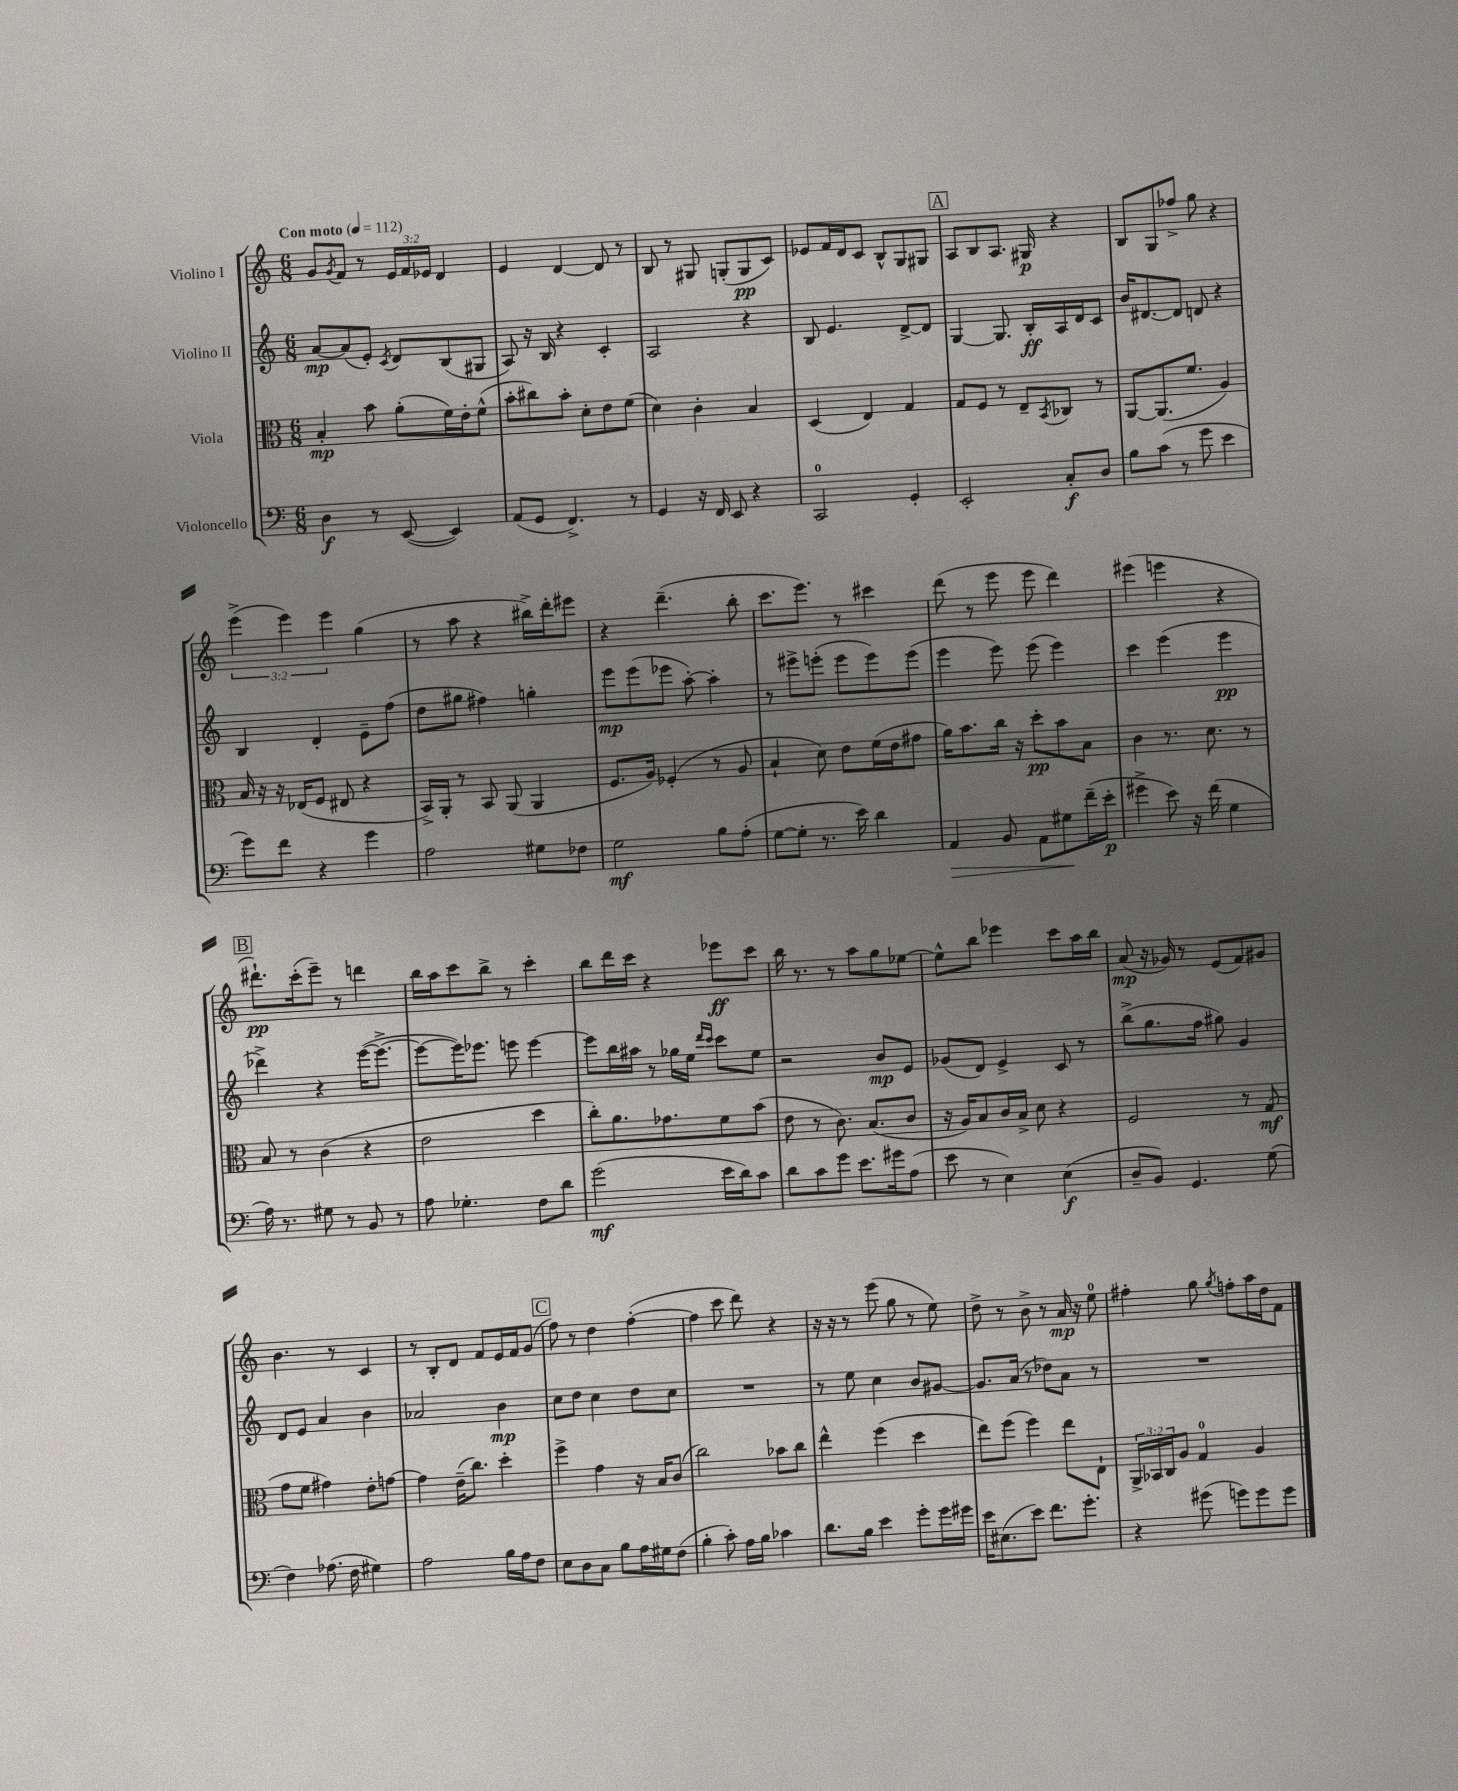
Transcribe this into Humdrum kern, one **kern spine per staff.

**kern	**kern	**kern	**kern
*staff4	*staff3	*staff2	*staff1
*clefF4	*clefC3	*clefG2	*clefG2
*k[]	*k[]	*k[]	*k[]
*M6/8	*M6/8	*M6/8	*M6/8
*MM112	*MM112	*MM112	*MM112
4D\	4B'/	[8a/L	8g/L
.	.	.	8qg/
.	.	(8a/]	8f/J
8r	8b\	8e'/J)	8r
.	.	8qc/	.
([8EE/	(8a'\L	8d/L	24e/LL
.	.	.	24f/
.	.	.	24e-/JJ
4EE/])	16f\L)	(8B/	4d/
.	16e'\J	.	.
.	(8f^^\J	8G#/J	.
=	=	=	=
(8AA/L	8b'\L	8A/)	4e/
8GG/J	8cc#\)	16r	.
.	.	16B/	.
4.FF^/)	8b'\J	4r	[4d/
.	8d'\L	.	.
.	8e\	4c'/	8d/]
8r	(8f\J	.	8r
=	=	=	=
4GG/	4d\)	2A/	8B/
.	.	.	8r
16r	4c'\	.	8G#/
16FF/	.	.	.
8EE/	.	.	(8G'/L
4r	4B/	4r	8G/
.	.	.	8c/J)
=	=	=	=
2CC/	(4D/	8B/	8e-/L
.	.	4.e/	16f/L
.	.	.	16d/J
.	4E/)	.	8c/J
.	.	.	8B^^/L
4GG'/	4G/	[8d^/L	8G/
.	.	8d/]J	8G#/J
=	=	=	=
2EE'/	8G/L	[4G/	8A/L
.	8F/J	.	8B/
.	8r	8.G/]	8.A/J
.	8E~/L	.	.
.	.	16B'/LL	16G#/
.	8qBB/	.	.
8C'/L	8C-/J	16A/	4r
.	.	16d/J	.
8D/J	8r	8c/J	.
=	=	=	=
8B\L	[8AA/L	16b/LK	8B/L
.	.	[8.d#/	.
(8c\J	(8.AA/]	.	8G/
8r	.	8d#/]J	8ff-^/J
.	8.f/J	.	.
8g\	.	8d/	8gg\
4e\	4A/)	4r	4r
=	=	=	=
8g\L)	16B/	4B/	(6eee^\
.	16r	.	.
8f\J	16r	.	.
.	.	.	6eee\)
.	(16E-/LK	.	.
4r	8F/J	4d'/	.
.	.	.	6eee\
.	8E#/	.	.
4g\	4r	8e~\L	(4gg\
.	.	(8ff\J	.
=	=	=	=
2A\	16BB^/LL)	8dd\L	8r
.	16AA'/JJ	.	.
.	8r	8gg#\J	8aa\
.	8BB/	4ff#\)	4r
.	(8AA/	.	.
8G#\L	4AA/	4gg'\	16bb#^\LL)
.	.	.	16ddd'\J
8F-\J	.	.	8eee#\J
=	=	=	=
2G\	8.F/L	8eee\L	4r
.	.	(8eee\	.
.	16A/Jk)	.	.
.	(4F-'/	8eee-\J	(4.ddd~\
.	.	[8aa'\)	.
8B\L	8r	4aa'\]	.
(8A'\J	8A/	.	8bb'\
=	=	=	=
[8G\L	4B`/	8r	8.ccc\L
8G'\]J	.	8eee#^\L	.
.	.	.	8.eee\J)
8.r	8d\)	(8eee'\J	.
.	8e\L	8eee\L	8r
16e\)	.	.	.
4d\	(16f\L	8eee\)	4ccc#\
.	16e\J	.	.
.	8g#\J	(8eee\J	.
=	=	=	=
4AA/	16a\LK)	4eee\	(8ddd\
.	8.b\	.	.
.	.	.	8r
8BB/	16cc\Jk	8eee\)	8eee\
.	16r	.	.
8AA\L	8dd'\L	(8eee\	8eee\
8G#\	8b\	4eee\)	4ddd\)
(16f~\L	8B\J	.	.
16e'\JJ	.	.	.
=	=	=	=
4g#^\	4c\	4ccc\	(4eee#\
8e\)	8.r	(4eee\	4eee\
16r	.	.	.
(16f\	8.d\	.	.
4G\	.	4eee\	4r
.	8r	.	.
=	=	=	=
16A\)	8B/	4ddd-^\)	8.ddd#`\L)
8.r	.	.	.
.	8r	.	.
.	.	.	(16ccc'\k
8G#\	(4c\	4r	8eee~\J)
8r	.	.	8r
8BB/	4r	([16eee\LK	4ddd\
.	.	8.eee^\_J	.
8r	.	.	.
=	=	=	=
8A\	2e\	8eee\_L	16bb\LL
.	.	.	16aa\J
4.G-'\	.	16eee\]K)	8ccc\
.	.	8.eee-\J	.
.	.	.	8bb^\J
.	.	8eee\	8r
8F\L	4dd\	[4eee\	4ccc'\
8d\J	.	.	.
=	=	=	=
(2g\	8cc'\L)	8eee\]L	8bb\L
.	8.a\	16bb\L	16ddd\L
.	.	16aa#\JJ	16ccc\JJ
.	.	8r	4r
.	8.g-\	.	.
.	.	16gg-\LL	.
.	.	16ee\JJ	.
.	.	16qqddd/LL	.
.	.	16qqccc/JJ	.
16e\LL	8f\	8ccc\L	8eee-\L
16d\J)	.	.	.
8c\J	(8b\J	8ee\J	8ccc\J
=	=	=	=
8d\L	8e\	2r	16bb\
.	.	.	8.r
8c\	8r	.	.
8g\J	8.c\)	.	8r
8.e\L	.	.	8aa\L
.	(8.B/L	.	.
.	.	8b/L	8gg\
16g#\k	.	.	.
(8A\J	8c/J	8e/J	[8ee-\J
=	=	=	=
8e\	16r	(8g-/L	8ee-^^\]L
.	16A/LK)	.	.
8r	8B/	8d/J)	8bb\J
4E\)	16c/L	4e^/	4eee-\
.	16B^/JJ	.	.
.	8d\	.	.
(4E\	4r	8c/	8ccc\L
.	.	8r	16aa\L
.	.	.	16bb\JJ
=	=	=	=
8D~/L	2F/	(8bb^\L	(8a/
8BB/J)	.	8.gg\	16r
.	.	.	16g-/)
4.GG/	.	.	8r
.	.	16ff\Jk	.
.	.	8gg#\)	(8e/L
.	8r	4g/	8f/)
(8G\	(8G/	.	8g#/J
=	=	=	=
4F\)	8g\L	8d/L	4.b\
.	8f\J	8e/J	.
(8.A-\	4g#\)	4a/	.
.	.	.	8r
16F\	.	.	.
4G#\)	8e'\L	4b\	4c/
.	[8g\J	.	.
=	=	=	=
2A\	4g\]	2a-/	8r
.	.	.	8B'/L
.	(16e~\LK	.	8d/J
.	8.cc\J)	.	.
.	.	.	8f/L
16B\LL	4dd'\	4b\	16e/L
16A\J	.	.	16f/J
8F\J	.	.	(8g/J
=	=	=	=
8E\L	4ff^\	8cc\L	8ff\)
8D\	.	8dd\J	8r
8C\J	4g\	4cc\	4dd\
8B\L	.	.	.
16A\L	16r	8dd\L	([4ff'\
16G#\J	16B/LK	.	.
(8F\J	(8c/J	8cc\J	.
=	=	=	=
4B'\	2cc\)	2.r	4ff\]
8c'\)	.	.	8ccc\
16A\LL	.	.	8ddd\)
16B\JJ	.	.	.
4c-\	8b-\L	.	4r
.	8cc\J	.	.
=	=	=	=
8.d\L	4ee^^\	8r	16r
.	.	.	16r
.	.	8ee\	8r
16B\Jk	.	.	.
4e\	(4ff\	4cc\	(8eee\
.	.	.	8gg\
8g'\L	4dd\	8b/L	8r
16g\L	.	[8g#/J	8ee\)
16g#\JJ	.	.	.
=	=	=	=
16e\LK	8ee\L)	8.g#/]L	8dd^\
(8.E#\	.	.	.
.	(8ff\J	.	8r
.	.	(16a/Jk	.
8e\J)	4ff\)	8r	8b^\
8.f\L	.	8dd-\L)	8r
.	8ee\L	8a\J	16a/
8.g'\J	.	.	16r
.	8E`\J	8r	8ee\
=	=	=	=
4r	24AA^/LL	2.r	4ff#'\
.	24BB-/	.	.
.	24C/J	.	.
.	8A/J	.	.
(8g#\	4G/	.	8gg\
.	.	.	8qgg/
8g\L)	.	.	8ff'\L
8g\	4A/	.	16aa\L
.	.	.	16dd\J
8g\J	.	.	8f\J
==	==	==	==
*-	*-	*-	*-
